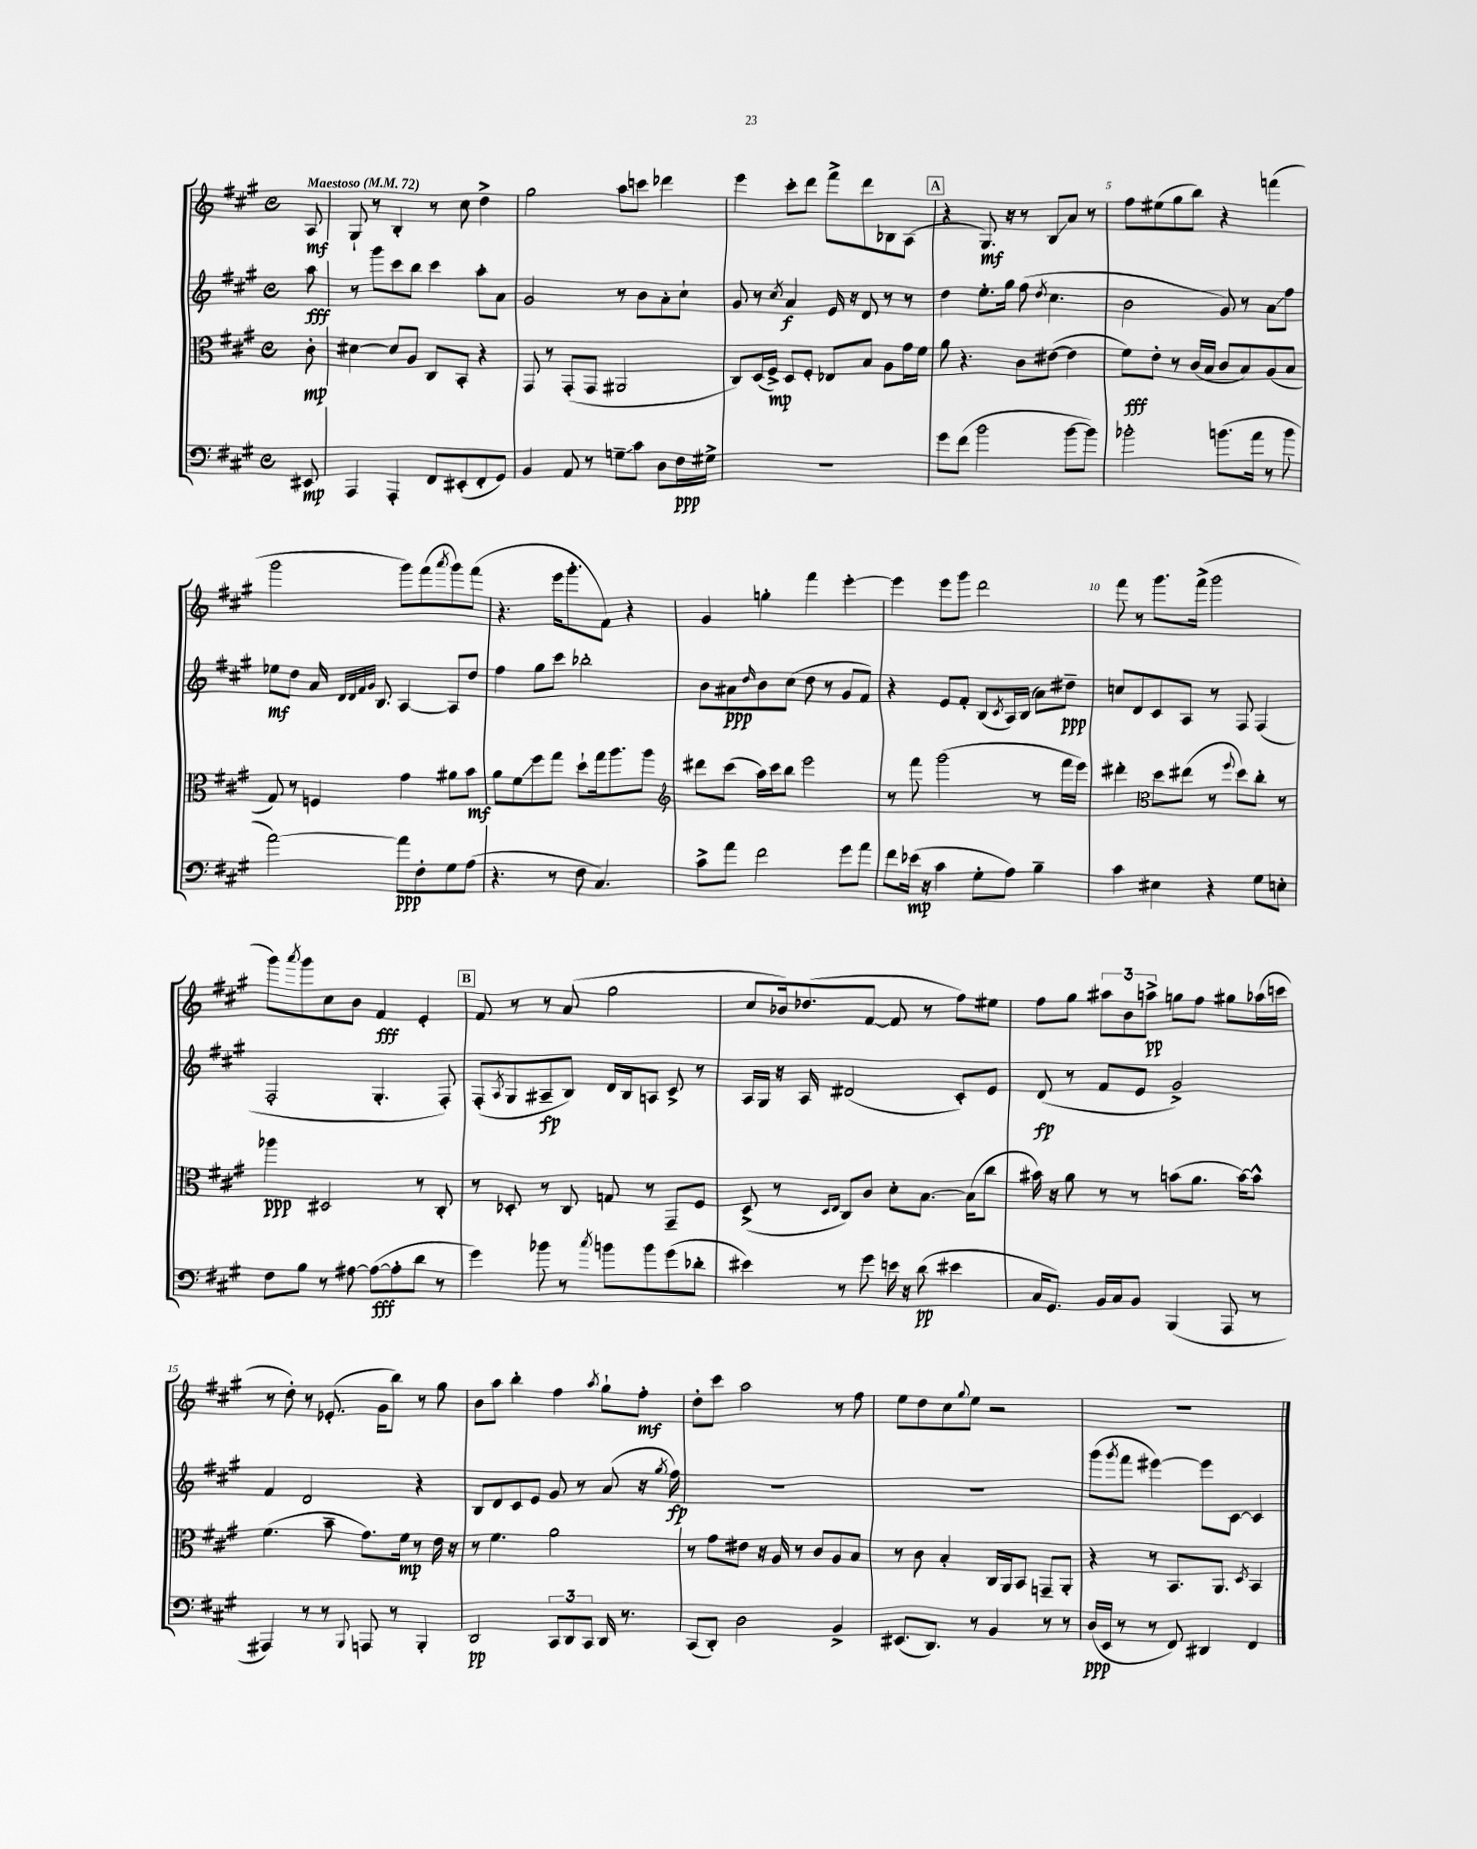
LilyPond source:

<<
\new StaffGroup <<
\new Staff = "s0" {
    \clef treble \key a \major \defaultTimeSignature \time 4/4 \partial 8 \tempo "Maestoso" 4 = 72
    a8\mf |
    gis8-! r8 b4-. r8 cis''8 d''4-> |
    gis''2 a''8 c'''8 des'''4 |
    e'''4 cis'''8-. d'''8 fis'''8-> d'''8 bes8 a8( |
    \mark \markup { \box "A" } r4 gis8.\mf) r16 r8 b8\glissando a'8 r8 |
    fis''8 eis''8( gis''8 b''8) r4 f'''4( |
    gis'''2 gis'''8) fis'''8( \acciaccatura { a'''8 } gis'''8) fis'''8( |
    r4. e'''16 gis'''8.-. fis'8) r4 |
    gis'4 g''4-. fis'''4 e'''4~-. |
    e'''4 e'''8 gis'''8 d'''2 |
    fis'''8 r8 gis'''8. fis'''16->( gis'''2 |
    gis'''8) \acciaccatura { a'''8 } gis'''8 cis''8 b'8 fis'4\fff e'4-. |
    \mark \markup { \box "B" } fis'8 r8 r8 a'8( gis''2 |
    cis''8 bes'16) des''8.( fis'8~ fis'8 r8 fis''8) eis''8 |
    fis''8 gis''8 \tuplet 3/2 { ais''8 b'8 a''8->\pp } g''8 fis''8 gis''8 aes''16( c'''16 |
    r8 d''8-.) r8 ees'8.-.( gis'16 b''8) r8 gis''8 |
    b'8 a''8 b''4-. fis''4 \acciaccatura { a''8 } gis''8-! fis''8-.\mf |
    d''8-. cis'''8 a''2 r8 fis''8 |
    e''8 d''8 cis''8 \appoggiatura { gis''8 } e''8 r2 |
    R1 \bar "|." |
}
\new Staff = "s1" {
    \clef treble \key a \major \defaultTimeSignature \time 4/4 \partial 8
    a''8\fff |
    r8 gis'''8 cis'''8 b''8 cis'''4 a''8-. a'8 |
    gis'2 r8 b'8 a'8-. cis''8-! |
    gis'8 r8 \acciaccatura { cis''8 } a'4\f e'16 r16 d'8 r8 r8 |
    \mark \markup { \box "A" } d''4 e''8.-. gis''16 fis''8( \acciaccatura { d''8 } cis''4. |
    b'2 gis'8) r8 a'8\glissando fis''8 |
    ees''8\mf d''8 a'16 \grace { d'32 d'32 fis'32 gis'32 } b8. a4~ a8 d''8 |
    fis''4 gis''8 cis'''8 bes''2-. |
    b'8 ais'8\ppp \grace { d''16 } b'8 cis''8( d''8 r8 gis'8 fis'8) |
    r4 e'8 fis'8-. b8( \acciaccatura { cis'8 } a16) b16( a'8) dis''8--\ppp |
    c''8 d'8 cis'8 a8 r8 fis8 fis4( |
    fis2-. gis4.-. fis8-.) |
    \mark \markup { \box "B" } fis8-.( \acciaccatura { a8 } gis8 ais8--\fp b8) d'16 b16 a8 cis'8-> r8 |
    a16 gis16 r16 a16 dis'2( cis'8-.) e'8 |
    d'8\fp( r8 fis'8 e'8 gis'2->) |
    fis'4 d'2 r4 |
    b8 d'8 cis'8 e'8 gis'8 r8 a'8( r16 \acciaccatura { gis''8 } fis''16\fp) |
    R1 |
    R1 |
    gis'''8( \acciaccatura { gis'''8 } fis'''8 eis'''4~) eis'''8 cis'8~ cis'4 \bar "|." |
}
\new Staff = "s2" {
    \clef alto \key a \major \defaultTimeSignature \time 4/4 \partial 8
    cis'8-.\mp |
    dis'4~ dis'8 a8 cis8 b,8-. r4 |
    gis,8 r8 gis,8-.( gis,8 ais,2 |
    cis8) d16( fis16->\mp) d8 fis8-. ees8 b8 a8 gis'16 fis'16 |
    \mark \markup { \box "A" } a'8 r4. cis'8 eis'8~( eis'4 |
    fis'8\fff) e'8-. r8 cis'16( b16 cis'8 b8) a8( b8 |
    gis8) r8 f4 gis'4 ais'8 b'8\mf |
    a'8 fis'8\glissando fis''8 gis''8 d''8-! gis''16 a''8. a''8 |
    \clef treble dis'''8 cis'''8( a''16) cis'''16 b''8 e'''2 |
    r8 fis'''8 gis'''2( r8 fis'''16 e'''16) |
    dis'''4-. \clef alto d''8 eis''8( r8 \appoggiatura { fis''8 } d''8) cis''8-. r8 |
    aes''4\ppp dis2 r8 cis8-. |
    \mark \markup { \box "B" } r8 des8-. r8 cis8 g8 r8 gis,8-- fis8 |
    d8->( r8 \grace { d16 e16 } cis8) cis'8 d'8-. b8.~ b16( cis''8 |
    bis'16) r16 a'8 r8 r8 b'8( a'8. b'16~) b'8-^ |
    fis'4.( b'8-- gis'8.) fis'16\mp r8 e'16 r16 |
    r8 fis'4. a'2 |
    r8 gis'8 eis'8 r16 a16 r8 cis'8 a8 b8 |
    r8 cis'8 b4-. cis16 a,16 b,8 g,8-- a,8-. |
    r4 r8 b,8. a,8. \acciaccatura { d8 } b,4 \bar "|." |
}
\new Staff = "s3" {
    \clef bass \key a \major \defaultTimeSignature \time 4/4 \partial 8
    eis,8\mp |
    a,,4 a,,4-. fis,8 eis,8-.( fis,8-. gis,8) |
    b,4 a,8 r8 g8--\glissando cis'8 d8 fis16\ppp gis16-> |
    R1 |
    \mark \markup { \box "A" } gis'8 fis'8( b'2 b'8~ b'8) |
    bes'2-. b'8.( a'16 r8 b'8 |
    a'2~) a'8\ppp fis8-. gis8 a8( |
    r4. r8 fis8 cis4.) |
    cis'8-> a'8 fis'2 gis'8 a'8 |
    fis'8 ees'16\mp( r16 cis'4 gis8-. a8) b4-- |
    cis'4 eis4 r4 gis8 e8-. |
    fis8 b8 r8 ais8~ ais8~\fff( ais8-. d'8 r8 |
    \mark \markup { \box "B" } gis'4) bes'8 r8 \acciaccatura { cis''8 } b'8 b'8 gis'8( des'8-. |
    eis'4) r8 gis'8 e'16 r16 d'8\pp( eis'4 |
    cis16 gis,8.) b,16 cis16 b,8 b,,4( a,,8 r8 |
    ais,,4) r8 r8 \appoggiatura { b,,8 } a,,8 r8 b,,4-. |
    d,2\pp \tuplet 3/2 { cis,8 d,8 cis,8 } d,16 r8. |
    cis,8( d,8-.) d2 b,4-> |
    eis,8.( d,8.) r8 b,4 r8 r8 |
    d16\ppp( e,16 r8 r8 fis,8) dis,4 fis,4 \bar "|." |
}
>>
>>
\layout { \context { \Score \override BarNumber.break-visibility = ##(#f #t #t) barNumberVisibility = #(every-nth-bar-number-visible 5) } }
